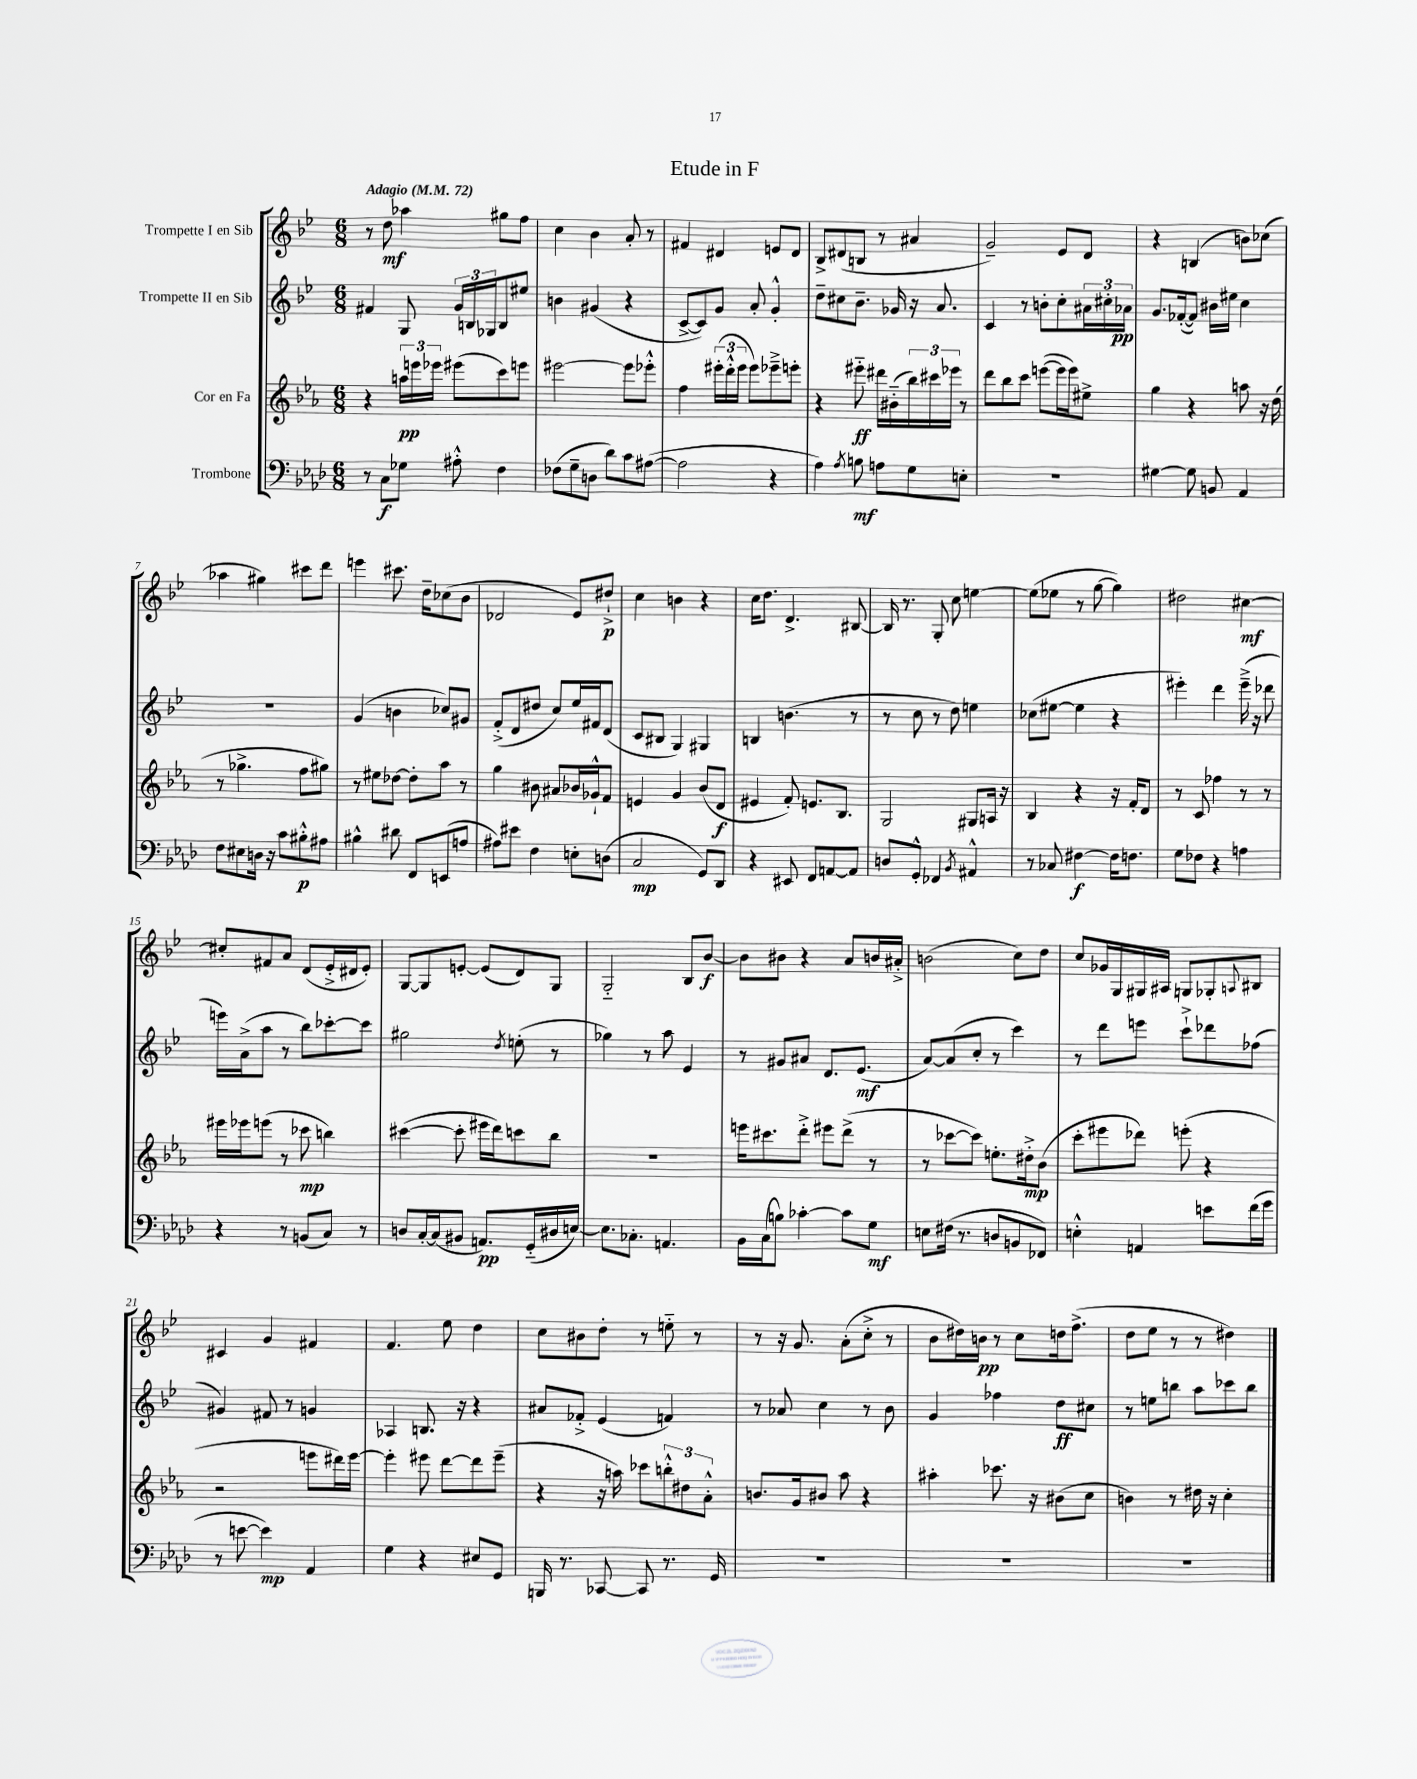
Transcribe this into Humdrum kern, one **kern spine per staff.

**kern	**dynam	**kern	**dynam	**kern	**dynam	**kern	**dynam
*part4	*part4	*part3	*part3	*part2	*part2	*part1	*part1
*staff4	*staff4	*staff3	*staff3	*staff2	*staff2	*staff1	*staff1
*I"Trombone	*	*I"Cor en Fa	*	*I"Trompette II en Sib	*	*I"Trompette I en Sib	*
*clefF4	*	*clefG2	*	*clefG2	*	*clefG2	*
*k[b-e-a-d-]	*	*k[b-e-a-]	*	*k[b-e-]	*	*k[b-e-]	*
*M6/8	*	*M6/8	*	*M6/8	*	*M6/8	*
*MM72	*	*MM72	*	*MM72	*	*MM72	*
=1	=1	=1	=1	=1	=1	=1	=1
!	!	!	!	!	!	!LO:TX:a:B:t=Adagio	!
8r	.	4r	.	4f#X/	.	8r	.
8C\L	f	.	.	.	.	8dd\	mf
8G-X\J	.	24aan\LL	pp	8G/	.	4aa-X\	.
.	.	24eeen\	.	.	.	.	.
.	.	24eee-X\JJ	.	.	.	.	.
8A#X'^^\	.	(8eee#X\L	.	24g/LL	.	.	.
.	.	.	.	24Bn/	.	.	.
.	.	.	.	24G-X/J	.	.	.
4F\	.	8ccc\)	.	8B/	.	8gg#X\L	.
.	.	8eeen\J	.	8ee#X/J	.	8ff\J	.
=2	=2	=2	=2	=2	=2	=2	=2
(8F-X\L	.	[2eee#X\	.	4bn\	.	4cc\	.
8G~\	.	.	.	.	.	.	.
8Dn\J	.	.	.	(4g#X/	.	4b-\	.
8d-\L)	.	.	.	.	.	.	.
8c\	.	8eee#\L]	.	4r	.	8a'/	.
([8A#X\J	.	8eee-X'^^\J	.	.	.	8r	.
=3	=3	=3	=3	=3	=3	=3	=3
2A#\]	.	4ff\	.	[8c^/L	.	4f#X/	.
.	.	.	.	8c/])	.	.	.
.	.	(24eee#X'\LL	.	8g/J	.	4d#X/	.
.	.	24ddd'^^\	.	.	.	.	.
.	.	24eee#\JJ	.	.	.	.	.
.	.	8eee#\L)	.	8a'/	.	.	.
4r	.	8eee-X~^\	.	4g'^^/	.	8en/L	.
.	.	8eeen'\J	.	.	.	8d#/J	.
=4	=4	=4	=4	=4	=4	=4	=4
4A-\)	.	4r	.	8dd~\L	.	8B-^/L	.
.	.	.	.	8cc#X\	.	(8d#X/	.
8qA-/	.	.	.	.	.	.	.
8Bn\	mf	8eee#X\	ff	8.b-~\J	.	8Bn/J	.
8An\L	.	16ddd#X\LL	.	.	.	8r	.
.	.	(16b#X\	.	16g-X/	.	.	.
8G\	.	24bb-\)	.	16r	.	4a#X/	.
.	.	24ccc#X\	.	.	.	.	.
.	.	.	.	8.a/	.	.	.
.	.	24eee-X\JJ	.	.	.	.	.
8En'\J	.	8r	.	.	.	.	.
=5	=5	=5	=5	=5	=5	=5	=5
2.r	.	8ddd\L	.	4c/	.	2g~/)	.
.	.	8bb-\	.	.	.	.	.
.	.	8ccc\J	.	8r	.	.	.
.	.	([8eeen\L	.	8bn'\L	.	.	.
.	.	16eee\L]	.	8cc'\	.	8e-/L	.
.	.	16eee\J)	.	.	.	.	.
.	.	8ee#X^\J	.	24a#X\L	.	8d/J	.
.	.	.	.	24cc#X'\	.	.	.
.	.	.	.	24a-X\JJ	pp	.	.
=6	=6	=6	=6	=6	=6	=6	=6
[4G#X\	.	4gg\	.	8.g/L	.	4r	.
.	.	.	.	([16f-X'/k	.	.	.
8G#\]	.	4r	.	8f-/J])	.	(4Bn/	.
8BBn/	.	.	.	16b#X\LL	.	.	.
.	.	.	.	16ee#X\JJ	.	.	.
4AA-/	.	8aan\	.	4cc\	.	8bn\L)	.
.	.	16r	.	.	.	(8cc-X\J	.
.	.	(16dd\	.	.	.	.	.
!!LO:LB:g=z
=7	=7	=7	=7	=7	=7	=7	=7
8F\L	.	8r	.	2.r	.	4aa-X\	.
8E#X\	.	4.gg-X^\	.	.	.	.	.
16Dn\Jk	.	.	.	.	.	4gg#X\)	.
16r	.	.	.	.	.	.	.
8c\L	.	.	.	.	.	.	.
8B#X'^^\	p	8ff\L	.	.	.	8ccc#X\L	.
8A#X\J	.	8gg#X\J)	.	.	.	8ddd\J	.
=8	=8	=8	=8	=8	=8	=8	=8
4B#X^^\	.	8r	.	(4g/	.	4eeen\	.
.	.	8ee#X\L	.	.	.	.	.
8d#X\	.	[8dd-X\J	.	4bn\	.	8.ccc#X\	.
8FF/L	.	8dd-'\L]	.	.	.	.	.
.	.	.	.	.	.	16dd~\KL	.
(8EEn/	.	8aa-\J	.	8cc-X/L)	.	(8cc-X\	.
8An/J	.	8r	.	8g#X/J	.	8b-\J	.
=9	=9	=9	=9	=9	=9	=9	=9
8A#X\L)	.	4gg\	.	(8f'^/L	.	2d-X/	.
8e#X\J	.	.	.	8d/	.	.	.
4F\	.	8b#X\	.	8dd#X/J	.	.	.
.	.	8a#X/L	.	8cc/L)	.	.	.
8En'\L	.	16b-X/L	.	16ee-/L	.	8e-/L)	.
.	.	16g-X`^^/J	.	16f#X/J	.	.	.
(8Dn\J	.	8f/J	.	(8d/J	.	8dd#X`^/J	p
=10	=10	=10	=10	=10	=10	=10	=10
2C/	mp	4en/	.	8c/L	.	4cc\	.
.	.	.	.	8B#X/J	.	.	.
.	.	4g/	.	4G/)	.	4bn\	.
8GG/L)	.	(8b-/L	.	4G#X/	.	4r	.
8DD-/J	.	8d/J	f	.	.	.	.
=11	=11	=11	=11	=11	=11	=11	=11
4r	.	4e#X/	.	4Bn/	.	16cc\KL	.
.	.	.	.	.	.	8.dd\J	.
8EE#X/	.	8f'/)	.	(4.bn\	.	4.d^/	.
8FF/L	.	8.en/L	.	.	.	.	.
[8AAn/	.	.	.	.	.	.	.
.	.	8.B-/J	.	.	.	.	.
8AA/J]	.	.	.	8r	.	[8B#X/	.
=12	=12	=12	=12	=12	=12	=12	=12
8Dn/L	.	2G/	.	8r	.	16B#/]	.
.	.	.	.	.	.	8.r	.
8GG'^^/J	.	.	.	8cc\	.	.	.
4FF-X/	.	.	.	8r	.	8G'/	.
.	.	.	.	8dd\)	.	8cc\	.
8qBB-/	.	.	.	.	.	.	.
4AA#X^^/	.	8G#X/L	.	4een\	.	[4een\	.
.	.	16An/Jk	.	.	.	.	.
.	.	16r	.	.	.	.	.
=13	=13	=13	=13	=13	=13	=13	=13
8r	.	4B-/	.	(8cc-X\L	.	(8ee\L]	.
8C-X/	.	.	.	[8ee#X\J	.	8ee-X\J	.
[4F#X\	f	4r	.	4ee#\]	.	8r	.
.	.	.	.	.	.	[8gg\	.
16F#\KL]	.	16r	.	4r	.	4gg\])	.
8.Fn\J	.	16f'/KL	.	.	.	.	.
.	.	8d/J	.	.	.	.	.
=14	=14	=14	=14	=14	=14	=14	=14
8G\L	.	8r	.	4eee#X'\)	.	2dd#X\	.
8F-X\J	.	8c/	.	.	.	.	.
4r	.	4ff-X\	.	4ddd\	.	.	.
4An\	.	8r	.	(16eee#~^\	.	[4cc#X\	mf
.	.	.	.	16r	.	.	.
.	.	8r	.	8ddd-X\	.	.	.
!!LO:LB:g=z
=15	=15	=15	=15	=15	=15	=15	=15
4r	.	16eee#X\LL	.	16eeen\LL)	.	8cc#X'/L]	.
.	.	16eee-X\J	.	(16a^\J	.	.	.
.	.	(8eeen\J	.	8aa\J	.	8f#X/	.
8r	.	8r	.	8r	.	8a/J	.
(8BBn/L	.	8ccc-X\	mp	8bb-\L)	.	(8d/L	.
8C/J)	.	4bbn\)	.	[8ccc-X'\	.	16e-'^/L	.
.	.	.	.	.	.	16d#X/J	.
8r	.	.	.	8ccc-\J]	.	8e-'/J)	.
=16	=16	=16	=16	=16	=16	=16	=16
8Dn/L	.	([4ccc#X\	.	2gg#X\	.	[8G/L	.
[16C'/L	.	.	.	.	.	8G/]	.
(16C/J]	.	.	.	.	.	.	.
8BB#X/J	.	8ccc#'\]	.	.	.	[8en'/J	.
8.AAn/L)	pp	16eee#X\LL	.	.	.	(8e/L]	.
.	.	16ddd\J)	.	.	.	.	.
.	.	.	.	8qdd/	.	.	.
.	.	8cccn\	.	(8een'\	.	8d/)	.
(16GG/L	.	.	.	.	.	.	.
16D#X/	.	8bb-\J	.	8r	.	8G/J	.
[16En/JJ)	.	.	.	.	.	.	.
=17	=17	=17	=17	=17	=17	=17	=17
8.E\L]	.	2.r	.	4gg-X\)	.	2G/	.
8.C-X'\J	.	.	.	.	.	.	.
.	.	.	.	8r	.	.	.
4.AAn/	.	.	.	8aa\	.	.	.
.	.	.	.	4e-/	.	8B-/L	.
.	.	.	.	.	.	[8b-/J	f
=18	=18	=18	=18	=18	=18	=18	=18
16BB-\LL	.	16eeen\KL	.	8r	.	8b-\L]	.
(16C\J	.	8.ccc#X\	.	.	.	.	.
8Bn\J)	.	.	.	8g#X/L	.	8b#X\J	.
[4c-X'\	.	8ddd'^\J	.	8a#X/J	.	4r	.
.	.	8eee#X\L	.	8.d/L	.	.	.
8c-\L]	.	(8ddd^\J	.	.	.	8a/L	.
.	.	.	.	(8.e-/J	mf	.	.
8G\J	mf	8r	.	.	.	16bn/L	.
.	.	.	.	.	.	16a#X'^/JJ	.
=19	=19	=19	=19	=19	=19	=19	=19
8En\L	.	8r	.	[8a/L)	.	(2bn\	.
(16F#X\Jk	.	[8ccc-X\L	.	(8a/]	.	.	.
8.r	.	.	.	.	.	.	.
.	.	8ccc-\J])	.	8cc'/J	.	.	.
8Dn/L	.	8.een'\L	.	8r	.	.	.
8BBn/	.	.	.	4ccc\)	.	8cc\L)	.
.	.	16dd#X'^\k	mp	.	.	.	.
8FF-X/J)	.	(8b-\J	.	.	.	8dd\J	.
=20	=20	=20	=20	=20	=20	=20	=20
4En'^^\	.	8ccc'\L	.	8r	.	8cc/L	.
.	.	8eee#X\	.	8ddd\L	.	16g-X/L	.
.	.	.	.	.	.	16G/	.
4AAn/	.	8ddd-X\J)	.	8eeen\J	.	16G#X/	.
.	.	.	.	.	.	16A#X/JJ	.
.	.	(8eeen'\	.	8ccc`^\L	.	8Gn/L	.
8en\L	.	4r	.	8ddd-X\	.	8G-X'/	.
.	.	.	.	.	.	8qqAn/	.
(16f\L	.	.	.	(8ff-X\J	.	8B#X/J	.
16g\JJ	.	.	.	.	.	.	.
!!LO:LB:g=z
=21	=21	=21	=21	=21	=21	=21	=21
8r	.	2r	.	4g#X/)	.	4c#X/	.
[8en\	.	.	.	.	.	.	.
4e\])	mp	.	.	8f#X/	.	4g/	.
.	.	.	.	8r	.	.	.
4AA-/	.	8eeen\L	.	4gn/	.	4f#X/	.
.	.	16ddd#X\L)	.	.	.	.	.
.	.	[16eee\JJ	.	.	.	.	.
=22	=22	=22	=22	=22	=22	=22	=22
4G\	.	4eee'\]	.	4A-X/	.	4.f/	.
4r	.	8eee#X\	.	8.Bn/	.	.	.
.	.	[8ddd\L	.	.	.	8ee-\	.
.	.	.	.	16r	.	.	.
8E#X/L	.	8ddd\]	.	4r	.	4dd\	.
8GG/J	.	(8eee#~\J	.	.	.	.	.
=23	=23	=23	=23	=23	=23	=23	=23
16BBBn/	.	4r	.	8a#X/L	.	8cc\L	.
8.r	.	.	.	.	.	.	.
.	.	.	.	8f-X'^/J	.	8b#X\	.
[8CC-X/	.	16r	.	(4e-/	.	8dd'\J	.
.	.	16aan\)	.	.	.	.	.
8CC-/]	.	8ccc-X\L	.	.	.	8r	.
8.r	.	12bbn'^^\	.	4fn/)	.	8een\	.
.	.	12dd#X\	.	.	.	.	.
.	.	.	.	.	.	8r	.
.	.	12a-'^^\J	.	.	.	.	.
16GG/	.	.	.	.	.	.	.
=24	=24	=24	=24	=24	=24	=24	=24
2.r	.	8.bn/L	.	8r	.	8r	.
.	.	.	.	8a-X/	.	16r	.
.	.	16g/k	.	.	.	8.g/	.
.	.	8b#X/J	.	4cc\	.	.	.
.	.	8aa-\	.	.	.	(8a'\L	.
.	.	4r	.	8r	.	8cc'^\J	.
.	.	.	.	8b-\	.	8r	.
=25	=25	=25	=25	=25	=25	=25	=25
2.r	.	4aa#X'\	.	4g/	.	8b-\L	.
.	.	.	.	.	.	16dd#X\L)	.
.	.	.	.	.	.	16bn\JJ	pp
.	.	8.ccc-X\	.	4ff-X\	.	8r	.
.	.	.	.	.	.	8cc\L	.
.	.	16r	.	.	.	.	.
.	.	(8b#X\L	.	8dd\L	ff	16ddn\k	.
.	.	.	.	.	.	(8.ff^\J	.
.	.	8cc\J	.	8cc#X\J	.	.	.
=26	=26	=26	=26	=26	=26	=26	=26
2.r	.	4bn\)	.	8r	.	8dd\L	.
.	.	.	.	8een\L	.	8ee-\J	.
.	.	8r	.	8bbn\J	.	8r	.
.	.	16dd#X\	.	8aa\L	.	8r	.
.	.	16r	.	.	.	.	.
.	.	4cc'\	.	8ccc-X\	.	4dd#X\)	.
.	.	.	.	8bb\J	.	.	.
==	==	==	==	==	==	==	==
*-	*-	*-	*-	*-	*-	*-	*-
